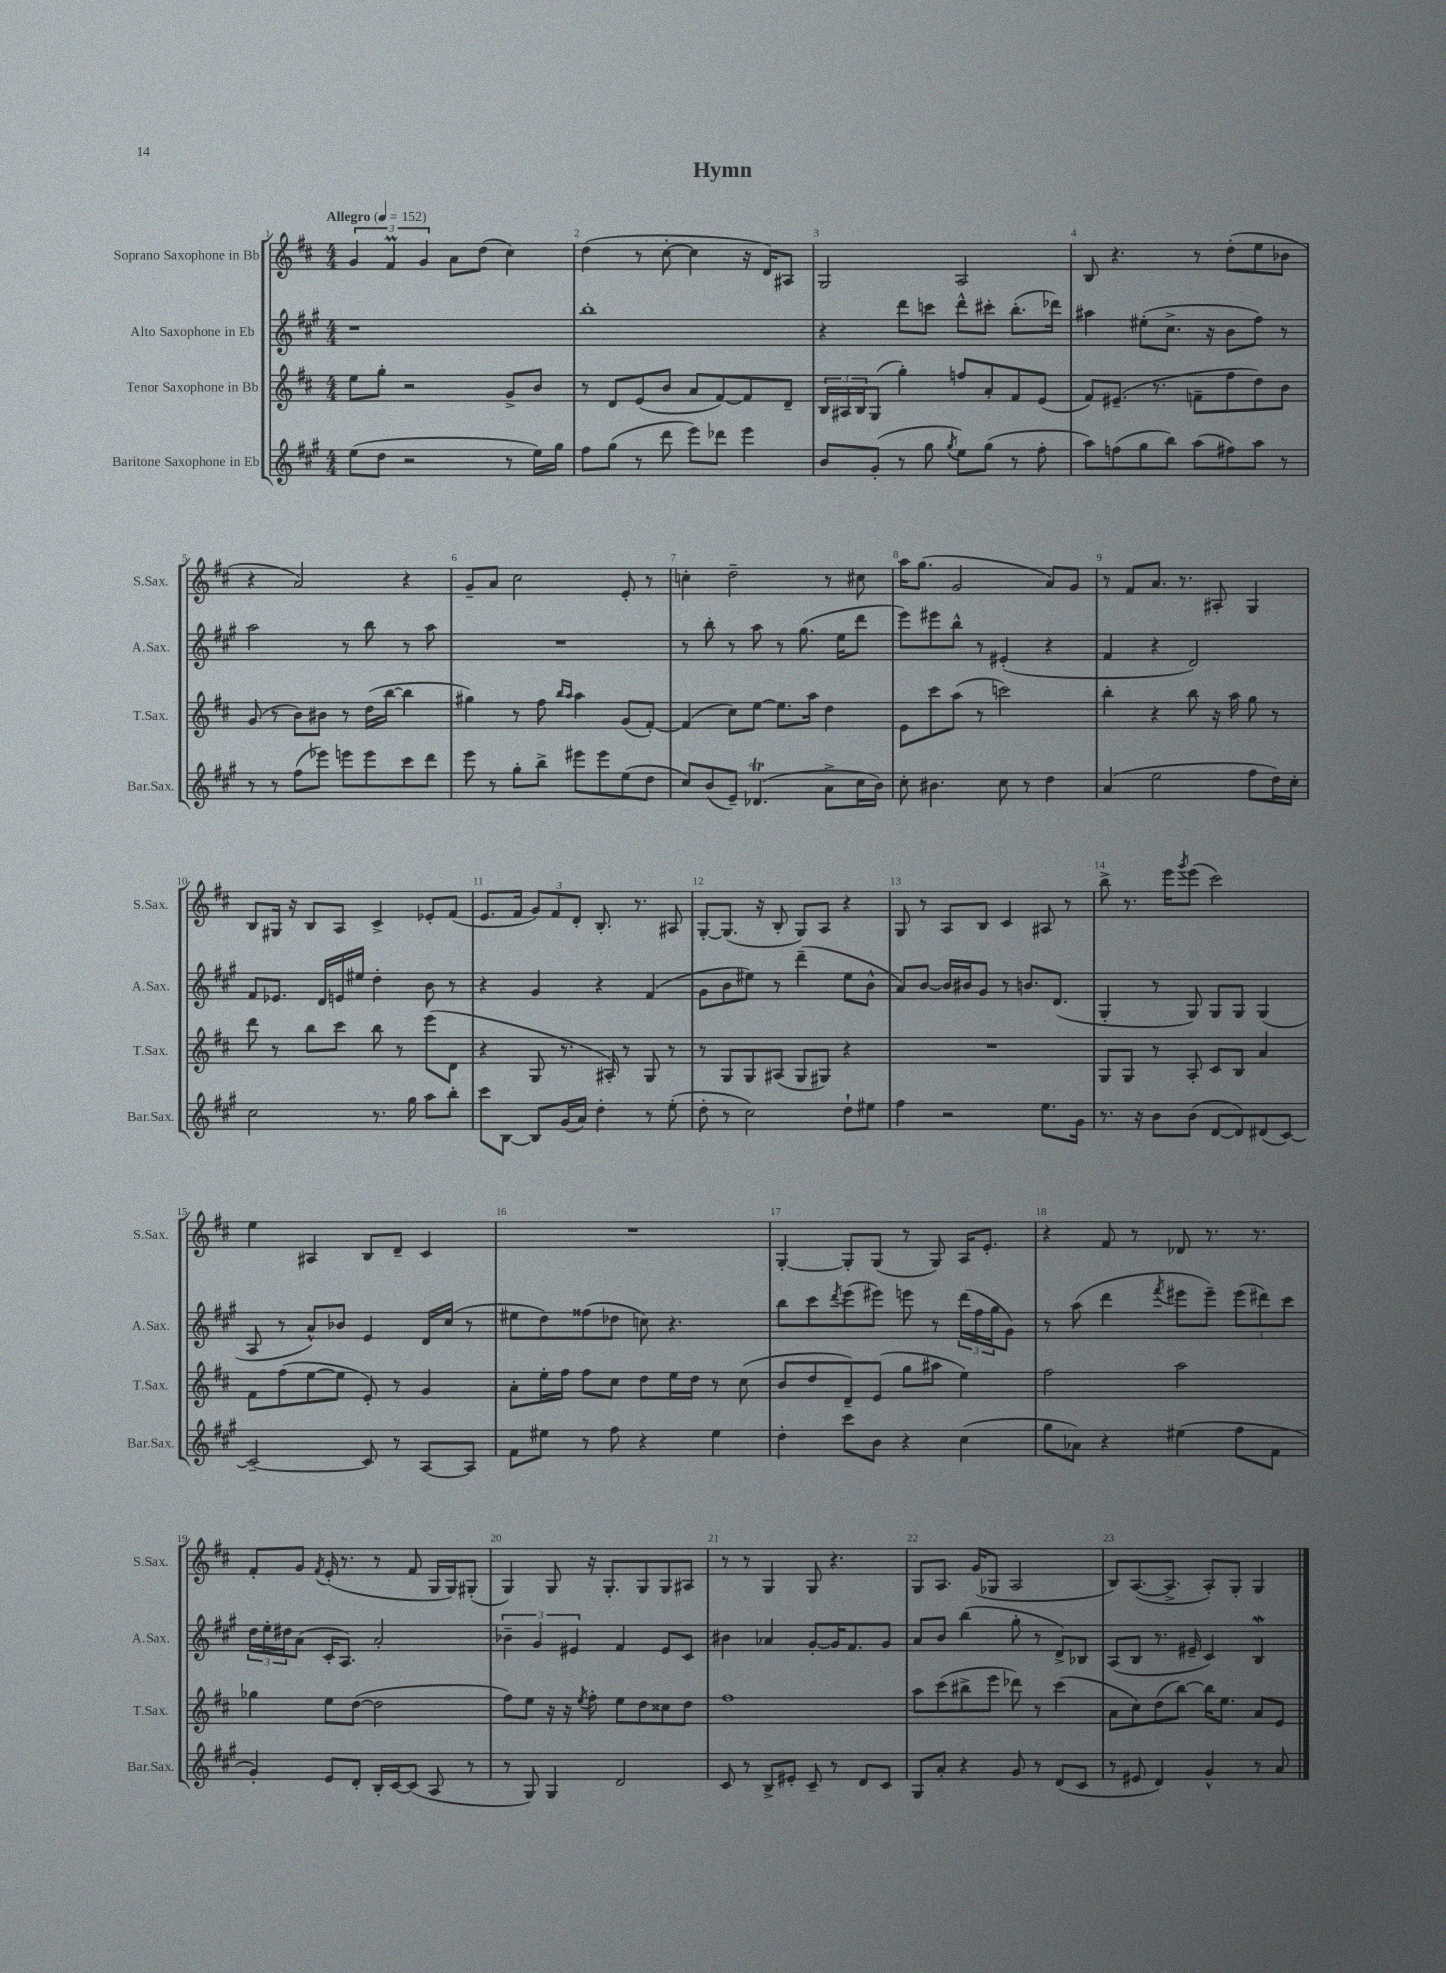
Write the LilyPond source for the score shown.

\header { title = "Hymn" }
<<
\new StaffGroup <<
\new Staff = "s0" \with { instrumentName = "Soprano Saxophone in Bb" shortInstrumentName = "S.Sax." } {
    \clef treble \key d \major \numericTimeSignature \time 4/4 \tempo "Allegro" 4 = 152
    \tuplet 3/2 { g'4 fis'4\prall g'4 } a'8 d''8( cis''4) |
    d''4( r8 cis''8~-. cis''4 r16 d'16) ais8 |
    g2 a2 |
    b8 r4. r8 d''8-.( e''8 bes'8 |
    r4 a'2) r4 |
    g'8-- a'8 cis''2 e'8-. r8 |
    c''4-. d''2-- r8 cis''8 |
    a''16 g''8.( g'2 a'8) g'8 |
    r8 fis'8 a'8. r8. ais8-. g4 |
    b8 gis16 r16 b8 a8 cis'4-> ees'8-. fis'8( |
    e'8. fis'16 \tuplet 3/2 { g'8) fis'8 d'8-. } b8.-. r8. ais8 |
    g8~-. g8.( r16 b8-. g8) a8 r4 |
    g8 r8 a8 b8 cis'4 ais8 r8 |
    b''8-> r8. e'''16 \acciaccatura { g'''8 } e'''8( cis'''2) |
    e''4 ais4 b8 d'8-- cis'4 |
    R1 |
    g4~-. g8-. g8( r8 g8) a16 e'8.-. |
    r4 fis'8 r8 des'8 r8. r8. |
    fis'8-. g'8 \acciaccatura { fis'8 } e'16-.( r8. r8 fis'8 g16 g16) gis8-.( |
    g4) g8 r16 g8.-. g8 g8 ais8 |
    r8 r8 g4 g8 r4. |
    g8 a8. g'16( ges8 a2 |
    b8) a8.~( a8.-> a8-.) g8-. g4 \bar "|." |
}
\new Staff = "s1" \with { instrumentName = "Alto Saxophone in Eb" shortInstrumentName = "A.Sax." } {
    \clef treble \key a \major \numericTimeSignature \time 4/4
    r1 |
    b''1-. |
    r4 d'''8 c'''8 d'''8-^ cis'''8-. b''8.-.( des'''16) |
    ais''4 eis''8-.( cis''8.-> r16 b'8 fis''8) r8 |
    a''2 r8 b''8 r8 a''8 |
    R1 |
    r8 b''8-. r8 a''8 r8 gis''8.( e''16 d'''8 |
    e'''8) eis'''8 b''8-^ r8 eis'4-.( r4 |
    fis'4 r4 d'2) |
    fis'8 ees'8. d'16 e'16 eis''16 d''4-. b'8 r8 |
    r4 gis'4 r4 fis'4( |
    gis'8 b'8 eis''8) r8 d'''4--( eis''8 b'8-^ |
    a'8) b'8~ b'16 bis'16 gis'8 r8 b'8. d'8.( |
    gis4-. r8 gis8) gis8 gis8 gis4( |
    a8 r8 a'8-^) bes'8 e'4 d'16 cis''16( r8 |
    eis''8 d''8) fisis''8( des''8 c''8) r4. |
    b''8 cis'''8 \acciaccatura { d'''8 } e'''8( eis'''8) e'''8 r8 \tuplet 3/2 { d'''16( fis''16 gis''16 } gis'8) |
    r8 a''8( d'''4 \acciaccatura { fis'''8 } eis'''8 eis'''8--) \tuplet 3/2 { eis'''8( dis'''8) cis'''8 } |
    \tuplet 3/2 { d''16 e''16-. dis''16 } a'8( cis'16-. a8.) a'2-. |
    \tuplet 3/2 { bes'4-- gis'4 eis'4 } fis'4 eis'8 cis'8 |
    bis'4 aes'4 gis'8~-. gis'16 fis'8. gis'8 |
    a'8 b'8 b''4( gis''8-. r8 d'8->) bes8 |
    a8( b8 r8. eis'16-- cis'4) b4\mordent \bar "|." |
}
\new Staff = "s2" \with { instrumentName = "Tenor Saxophone in Bb" shortInstrumentName = "T.Sax." } {
    \clef treble \key d \major \numericTimeSignature \time 4/4
    e''8 g''8-. r2 g'8-> b'8 |
    r8 d'8 e'8( b'8 a'8 fis'8~) fis'8 d'8-- |
    \tuplet 3/2 { b16 ais16 b16 } g8( g''4-.) f''8 a'8-. fis'8 e'8( |
    fis'8) eis'8.--( r8. f'8-- fis''8 d''8) b'8 |
    g'8( r8 b'8) bis'8 r8 d''16( b''16~ b''4 |
    gis''4) r8 fis''8 \grace { b''16 a''16 } a''4 g'8( fis'8~-.) |
    fis'4( cis''8) e''8~ e''8. a''16 d''4 |
    e'8 cis'''8 a''8( r8 c'''2) |
    b''4-. r4 b''8 r16 a''16 g''8 r8 |
    d'''8 r8 b''8 cis'''8 b''8 r8 e'''8( d'8 |
    r4 g8 r8. ais16-.) r8 g8 r8 |
    r8 g8 g8 ais8( g8 gis8) r4 |
    R1 |
    g8 g8 r8 a8-. cis'8 b8 a'4 |
    fis'8 fis''8( e''8~ e''8 e'8-.) r8 g'4 |
    a'8-. e''16-. fis''16 fis''8 cis''8 d''8 e''16 d''16 r8 cis''8( |
    b'8 d''8 d'8--) e'8( g''8 ais''8 e''4) |
    fis''2 a''2 |
    ges''4 e''8 d''8~( d''2 |
    fis''8) e''8 r16 r16 \acciaccatura { e''8 } fis''8-. e''8 d''8 cisis''8 d''8 |
    fis''1 |
    a''8 cis'''8( bis''8-> e'''8 des'''8) r8 cis'''4( |
    a'8 cis''8) d''8( b''8~) b''16 e''8. a'8 e'8 \bar "|." |
}
\new Staff = "s3" \with { instrumentName = "Baritone Saxophone in Eb" shortInstrumentName = "Bar.Sax." } {
    \clef treble \key a \major \numericTimeSignature \time 4/4
    e''8( d''8 r2 r8 e''16) gis''16 |
    fis''8 gis''8( r8 d'''8 e'''8) des'''8 e'''4 |
    b'8 gis'8-.( r8 gis''8 \acciaccatura { gis''8 } e''8) gis''8( r8 fis''8-. |
    a''8) f''8( gis''8 b''8) a''8( fis''8) a''8 r8 |
    r8 r8 fis''8( ees'''8) e'''8 e'''8 cis'''8 d'''8 |
    e'''8 r8 gis''8-. b''8-> eis'''8 eis'''8 e''8( d''8 |
    cis''8) b'8( e'8--) des'4.\trill( a'8-> cis''16 b'16) |
    cis''8-. bis'4. cis''8 r8 d''4 |
    a'4( e''2 fis''8 d''16) cis''16-. |
    cis''2 r8. gis''16 a''8 b''8-. |
    cis'''8 b8~ b8 gis'16( a'16) d''4-. r8 e''8-.( |
    d''8-. r8 cis''2) d''8-! eis''8 |
    fis''4 r2 e''8. gis'16 |
    r8. r16 b'8 b'8( d'8~ d'8) dis'8( cis'8~) |
    cis'2~-- cis'8 r8 a8~ a8 |
    fis'8 eis''8 r8 fis''8 r4 eis''4 |
    d''4-. cis'''8 b'8 r4 cis''4( |
    gis''8 aes'8) r4 eis''4( fis''8 fis'8 |
    gis'4-.) e'8 d'8-. b16-. cis'16~ cis'8( a8 r8 |
    r8 gis8) gis4 d'2 |
    cis'8 r8 b8-> eis'8-. cis'8-- r8 d'8 cis'8 |
    gis8 a'8-. r4 gis'8 r8 d'8( cis'8 |
    r8 eis'8 d'4) gis'4-^ r8 a'8 \bar "|." |
}
>>
>>
\layout { \context { \Score \override BarNumber.break-visibility = ##(#f #t #t) barNumberVisibility = #all-bar-numbers-visible } }
